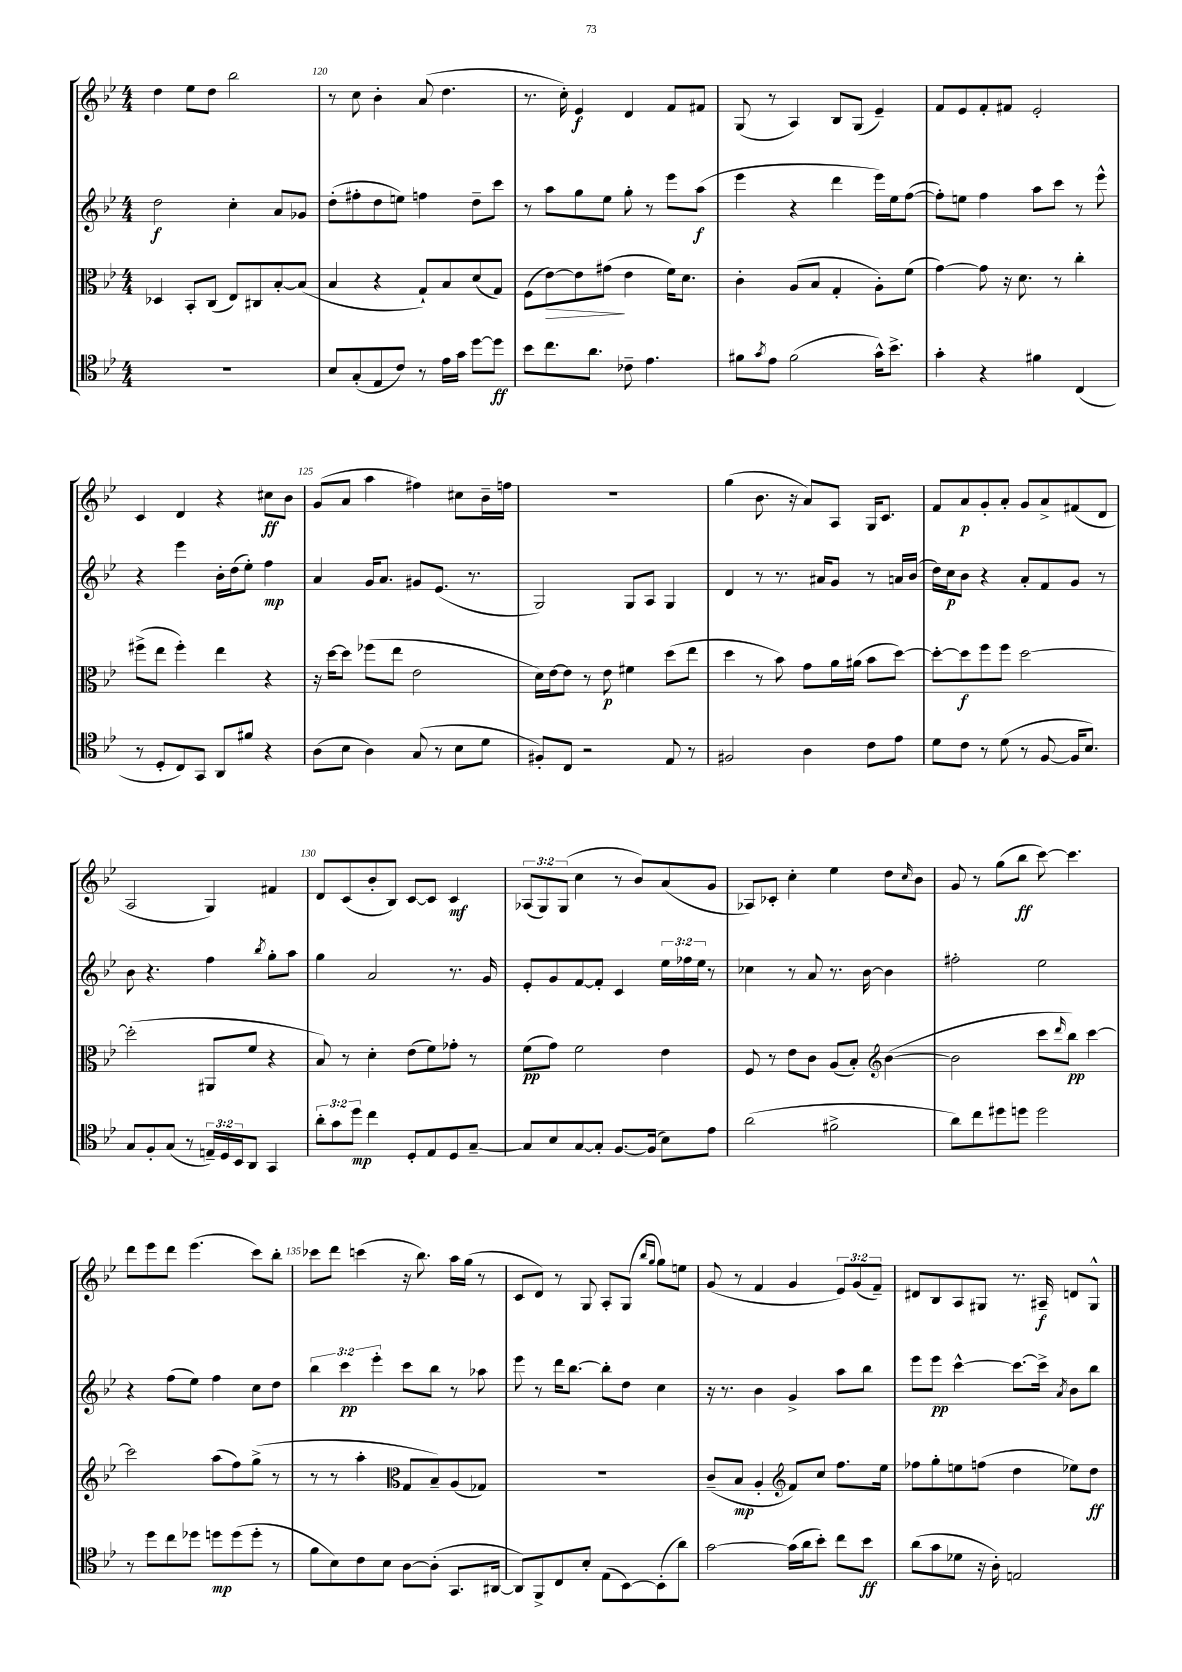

**kern	**kern	**kern	**kern
*staff4	*staff3	*staff2	*staff1
*clefC4	*clefC3	*clefG2	*clefG2
*k[b-e-]	*k[b-e-]	*k[b-e-]	*k[b-e-]
*M4/4	*M4/4	*M4/4	*M4/4
1r	4D-	2dd	4dd
.	8BB-'	.	8ee-
.	(8C	.	8dd
.	8E-)	4cc'	2bb-
.	8C#	.	.
.	[8B-'	8a	.
.	(8B-]	8g-	.
=	=	=	=
8B-	4B-	(8dd'	8r
(8G'	.	8ff#'	8cc
8E-	4r	8dd	4b-'
8c)	.	8ee)	.
8r	8G`)	4ff	(8a
16e-	8B-	.	4.dd
16g	.	.	.
[8dd	(8d	8dd~	.
8dd]	8G)	8ccc	.
=	=	=	=
8b-	(8F	8r	8.r
8.cc	[8e-)	8aa	.
.	.	.	16cc')
.	8e-]	8gg	4e-
8.a	.	.	.
.	(8g#	8ee-	.
8c-~	4e-	8gg'	4d
4.e-	.	8r	.
.	16f)	8eee-	8f
.	8.d	.	.
.	.	(8aa	8f#
=	=	=	=
8f#	4c'	4eee-	(8G
8qg	.	.	.
8e-	.	.	8r
(2f#	(8A	4r	4A)
.	8B-	.	.
.	4G'	4ddd	8B-
.	.	.	(8G
16g^^)	8A')	16eee-)	4e-~)
8.b-^	.	16ee-	.
.	(8f	([8ff	.
=	=	=	=
4g'	[4g)	8ff'])	8f
.	.	8ee	8e-
4r	8g]	4ff	8f'
.	16r	.	8f#
.	8.d	.	.
4f#	.	8aa	2e-'
.	8r	8ccc	.
(4C	4cc'	8r	.
.	.	8eee-^^	.
=	=	=	=
8r	(8ff#^	4r	4c
8D'	8ee-	.	.
8C)	4ff#')	4eee-	4d
8GG	.	.	.
8AA	4ee-	16b-'	4r
.	.	(16dd	.
8f#	.	8ee-')	.
4r	4r	4ff	8cc#
.	.	.	8b-
=	=	=	=
(8A	16r	4a	(8g
.	[16dd	.	.
8B-	8dd]	.	8a
4A)	(8ff-	16g	4aa
.	.	8.a	.
.	8ee-	.	.
(8G	2e-	8g#	4ff#)
8r	.	(8.e-	.
8B-	.	.	8cc#
.	.	8.r	.
8d	.	.	16b-~
.	.	.	16ff
=	=	=	=
8F#')	16d)	2G)	1r
.	[16e-	.	.
8C	8e-]	.	.
2r	8r	.	.
.	8e-	.	.
.	4f#	8G	.
.	.	8A	.
8E-	(8dd	4G	.
8r	8ee-	.	.
=	=	=	=
2F#	4dd	4d	(4gg
.	8r	8r	8.b-
.	8b-)	8.r	.
.	.	.	16r
4A	8g	.	8a)
.	.	16a#	.
.	16a	8g	8A
.	(16a#	.	.
8c	8b-	8r	16G
.	.	.	8.c
8e-	[8dd)	16a	.
.	.	(16b-	.
=	=	=	=
8d	8dd'_	16dd)	8f
.	.	16cc	.
8c	8dd]	8b-	8a
8r	8ff	4r	8g'
(8d	8ff	.	8a'
8r	[2dd	8a'	8g
[8F	.	8f	8a^
16F]	.	8g	(8f#
8.B-)	.	.	.
.	.	8r	8d
=	=	=	=
8G	(2dd']	8b-	2A
8F'	.	4.r	.
(8G	.	.	.
8r	.	.	.
24E~)	8AA#	4ff	4G)
24D	.	.	.
24BB-	.	.	.
8AA	8f	.	.
.	.	8qbb-	.
4GG	4r	8gg'	4f#
.	.	8aa	.
=	=	=	=
12a'	8B-)	4gg	8d
12g	.	.	.
.	8r	.	(8c
12dd	.	.	.
4cc	4d'	2a	8b-'
.	.	.	8B-)
8D'	(8e-	.	[8c
8E-	8f)	.	8c]
8D	8g-'	8.r	4c
[8G~	8r	.	.
.	.	16g	.
=	=	=	=
8G]	(8f	8e-'	(12A-
.	.	.	12G)
8B-	8g)	8g	.
.	.	.	(12G
[8G	2f	[8f	4cc
8G']	.	8f']	.
[8.F	.	4c	8r
.	.	.	8b-)
(16F]	.	.	.
8B-)	4e-	24ee-	(8a
.	.	24ff-	.
.	.	24ee-	.
8e-	.	8r	8g
=	=	=	=
(2a	8F	4cc-	8A-)
.	8r	.	8c-'
.	8e-	8r	4cc'
.	8c	8a	.
2f#^	(8A	8.r	4ee-
.	8B-')	.	.
.	.	[16b-	.
*	*clefG2	*	*
.	([4b-	4b-]	8dd
.	.	.	16qqcc
.	.	.	8b-
=	=	=	=
8a)	2b-]	2ff#'	8g
8cc	.	.	8r
8dd#	.	.	(8gg
8dd	.	.	8bb-
2dd	8ccc	2ee-	[8ccc)
.	16qqddd	.	.
.	8bb-)	.	4.ccc]
.	[4ccc	.	.
=	=	=	=
8r	2ccc]	4r	8ddd
8dd	.	.	8eee-
8cc	.	(8ff	8ddd
8dd-	.	8ee-)	(4.eee-
8dd	(8aa	4ff	.
(8dd	8ff)	.	.
8dd'	(8gg^	8cc	8ccc)
8r	8r	8dd	8bb-'
=	=	=	=
8f	8r	6bb-	8ccc-
8B-)	8r	.	8ddd
.	.	6ccc	.
8c	4aa'	.	(4ccc
.	.	6eee-'	.
8B-	.	.	.
*	*clefC3	*	*
[8A	8G	8ccc	16r
.	.	.	8.bb-)
(8A']	8B-~)	8bb-	.
8.GG	(8A	8r	16aa
.	.	.	(16gg
.	8G-)	8aa-	8r
[16AA#	.	.	.
=	=	=	=
8AA#])	1r	8eee-	8c
8FF^	.	8r	8d)
8C	.	16ddd	8r
.	.	[8.bb-	.
8B-'	.	.	8G
(8E-	.	8bb-']	8A'
[8BB-)	.	8dd	(8G
.	.	.	16qqbb-
.	.	.	16qqgg
(8BB-']	.	4cc	8gg)
8a)	.	.	8ee
=	=	=	=
[2g	(8c~	16r	(8g
.	.	8.r	.
.	8B-	.	8r
.	4A'	4b-	4f
*	*clefG2	*	*
(16g]	8f)	4g^	4g
16a	.	.	.
8b-')	8cc	.	.
8cc	8.ff	8aa	12e-)
.	.	.	(12g
8b-	.	8bb-	.
.	.	.	12f~)
.	16ee-	.	.
=	=	=	=
(8a	8ff-	8eee-	8d#
8g	8gg'	8eee-	8B-
8d-	8ee	[4ccc^^	8A
16r	(8ff	.	8G#
16A')	.	.	.
2E	4dd	8.ccc_	8.r
.	.	16ccc^]	16A#~
.	.	8qa	.
.	8ee-)	8b-	8d
.	8dd	8bb-	8G#^^
==	==	==	==
*-	*-	*-	*-
